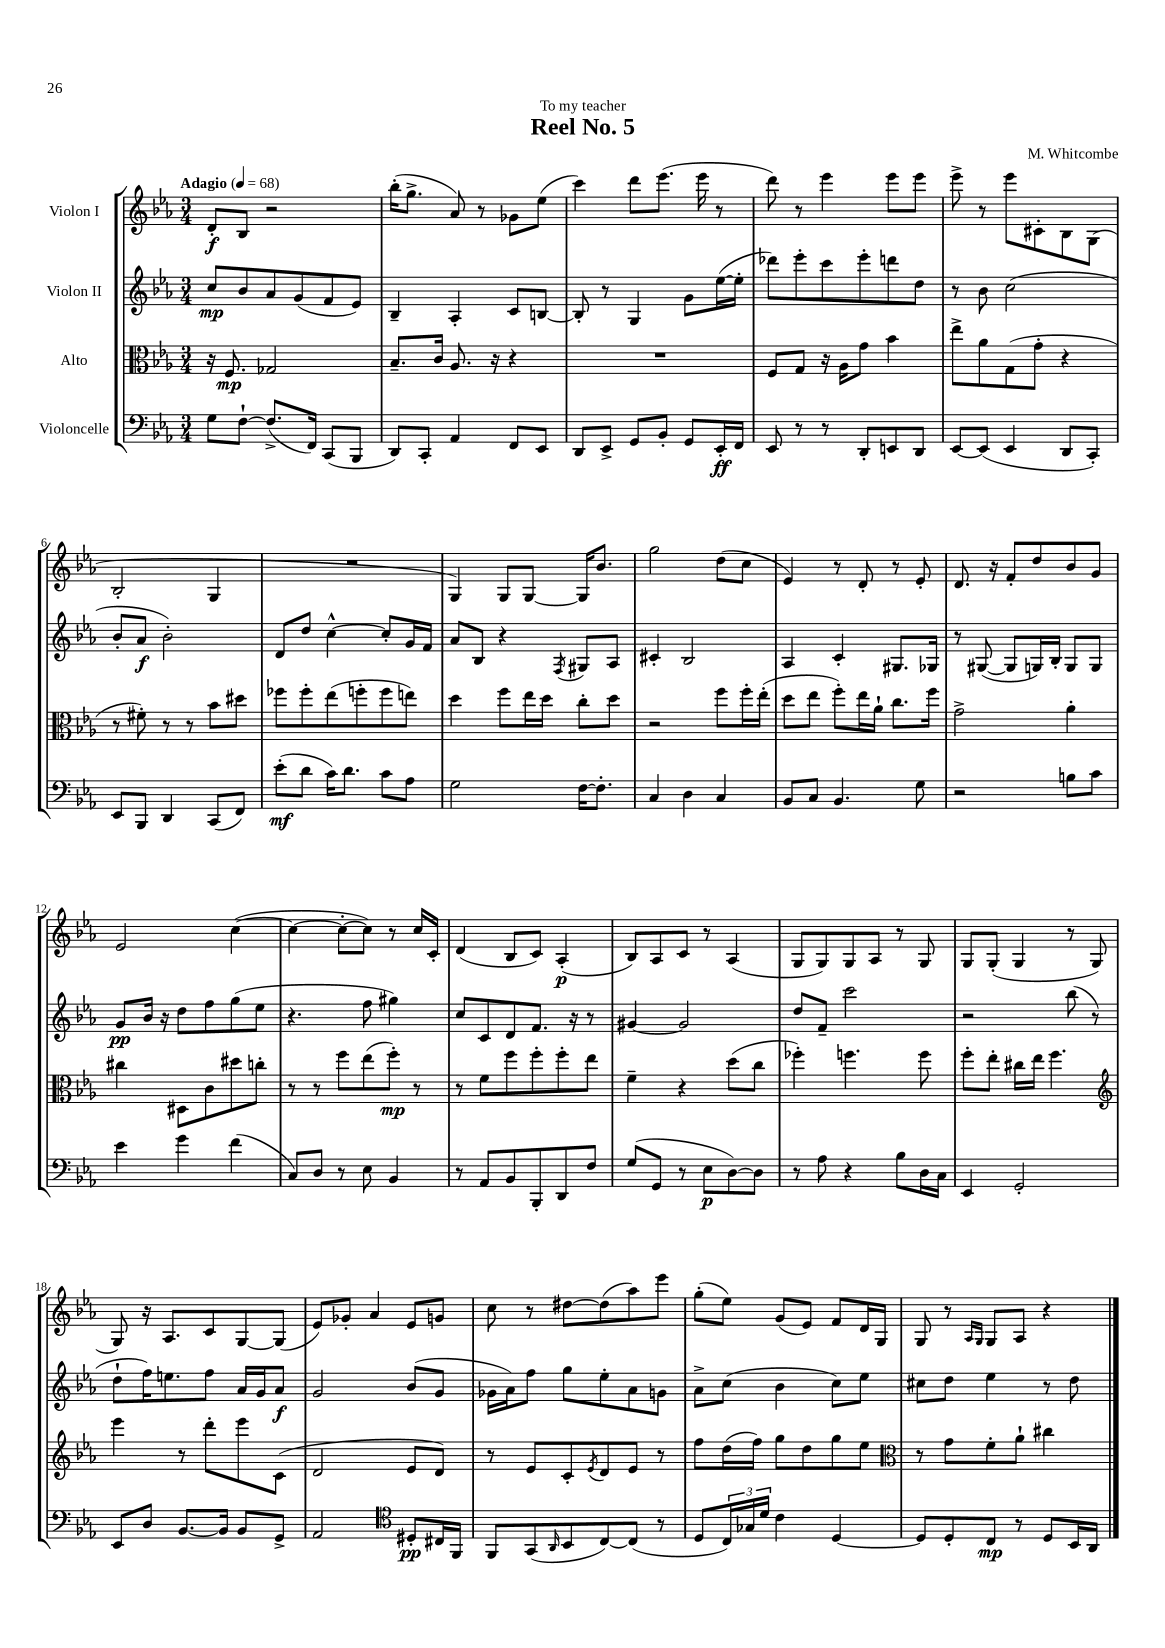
\header { title = "Reel No. 5" composer = "M. Whitcombe" dedication = "To my teacher" }
<<
\new StaffGroup <<
\new Staff = "s0" \with { instrumentName = "Violon I" } {
    \clef treble \key ees \major \numericTimeSignature \time 3/4 \tempo "Adagio" 4 = 68
    d'8-.\f bes8 r2 |
    bes''16-.( g''8.-> aes'8) r8 ges'8 ees''8( |
    c'''4) d'''8 ees'''8.( ees'''16 r8 |
    d'''8) r8 ees'''4 ees'''8 ees'''8 |
    ees'''8-> r8 ees'''8 cis'8-. bes8 g8( |
    bes2-. g4 |
    R2. |
    g4) g8 g8~ g16 bes'8. |
    g''2 d''8( c''8 |
    ees'4) r8 d'8-. r8 ees'8-. |
    d'8. r16 f'8-. d''8 bes'8 g'8 |
    ees'2 c''4~( |
    c''4~ c''8~-. c''8) r8 c''16 c'16-. |
    d'4( bes8 c'8) aes4-.\p( |
    bes8) aes8 c'8 r8 aes4( |
    g8 g8) g8 aes8 r8 g8 |
    g8 g8-.( g4 r8 g8 |
    g8) r16 aes8. c'8 g8~ g8( |
    ees'8) ges'8-. aes'4 ees'8 g'8 |
    c''8 r8 dis''8~ dis''8( aes''8) ees'''8 |
    g''8-.( ees''8) g'8( ees'8) f'8 d'16 g16 |
    g8 r8 \grace { aes16 g16 } g8 aes8 r4 \bar "|." |
}
\new Staff = "s1" \with { instrumentName = "Violon II" } {
    \clef treble \key ees \major \numericTimeSignature \time 3/4
    c''8\mp bes'8 aes'8 g'8( f'8 ees'8) |
    bes4-- aes4-. c'8 b8~ |
    b8-. r8 g4 g'8 ees''16~( ees''16-. |
    des'''8) ees'''8-. c'''8 ees'''8-. d'''8 d''8 |
    r8 bes'8 c''2( |
    bes'8-. aes'8\f bes'2-.) |
    d'8 d''8 c''4~-^ c''8-. g'16 f'16 |
    aes'8 bes8 r4 \acciaccatura { f8 } gis8 aes8 |
    cis'4-. bes2 |
    aes4 c'4-. gis8. ges16 |
    r8 gis8~( gis8 g16) bes16-. g8 g8 |
    g'8\pp bes'16 r16 d''8 f''8 g''8( ees''8 |
    r4. f''8 gis''4) |
    c''8 c'8 d'8 f'8. r16 r8 |
    gis'4~ gis'2 |
    d''8 f'8-- c'''2 |
    r2 bes''8( r8 |
    d''8-! f''16) e''8. f''8 aes'16 g'16 aes'8\f |
    g'2 bes'8( g'8 |
    ges'16 aes'16) f''8 g''8 ees''8-. aes'8 g'8 |
    aes'8-> c''8( bes'4 c''8) ees''8 |
    cis''8 d''8 ees''4 r8 d''8 \bar "|." |
}
\new Staff = "s2" \with { instrumentName = "Alto" } {
    \clef alto \key ees \major \numericTimeSignature \time 3/4
    r16 f8.\mp ges2 |
    bes8.-- c'16 aes8. r16 r4 |
    R2. |
    f8 g8 r16 aes16 g'8 bes'4 |
    ees''8-> aes'8 g8( g'8-. r4 |
    r8 fis'8-.) r8 r8 bes'8 dis''8 |
    fes''8 fes''8-. ees''8( f''8-. f''8 e''8) |
    d''4 f''8 ees''16 d''16 c''8-. d''8 |
    r2 f''8 f''16-. ees''16-.( |
    d''8 ees''8 f''8-.) ees''16 aes'16-! c''8. f''16 |
    g'2-> aes'4-. |
    cis''4 dis8 c'8 dis''8 c''8-. |
    r8 r8 f''8 ees''8( f''8-.\mp) r8 |
    r8 f'8 f''8 f''8-. f''8-. ees''8 |
    f'4-- r4 d''8( c''8 |
    fes''4-.) f''4. f''8 |
    f''8-. ees''8-. cis''16 ees''16 f''4. |
    \clef treble ees'''4 r8 d'''8-. ees'''8 c'8( |
    d'2 ees'8 d'8) |
    r8 ees'8 c'8-. \acciaccatura { ees'8 } d'8 ees'8 r8 |
    f''8 d''16( f''16) g''8 d''8 g''8 ees''8 |
    \clef alto r8 g'8 f'8-. aes'8-! cis''4 \bar "|." |
}
\new Staff = "s3" \with { instrumentName = "Violoncelle" } {
    \clef bass \key ees \major \numericTimeSignature \time 3/4
    g8 f8~-! f8.->( f,16) c,8( bes,,8 |
    d,8) c,8-. aes,4 f,8 ees,8 |
    d,8 ees,8-> g,8 bes,8-. g,8 ees,16-.\ff f,16 |
    ees,8 r8 r8 d,8-. e,8 d,8 |
    ees,8~ ees,8( ees,4 d,8 c,8-.) |
    ees,8 bes,,8 d,4 c,8( f,8) |
    ees'8-.\mf( d'8 c'16) d'8. c'8 aes8 |
    g2 f16~ f8.-. |
    c4 d4 c4 |
    bes,8 c8 bes,4. g8 |
    r2 b8 c'8 |
    ees'4 g'4 f'4( |
    c8) d8 r8 ees8 bes,4 |
    r8 aes,8 bes,8 bes,,8-. d,8 f8 |
    g8( g,8 r8 ees8\p d8~) d8 |
    r8 aes8 r4 bes8 d16 c16 |
    ees,4 g,2-. |
    ees,8 d8 bes,8.~ bes,16 bes,8 g,8-> |
    aes,2 \clef tenor dis8-.\pp cis16 f,16 |
    f,8 g,8( \grace { aes,16 } bes,8 c8~) c8( r8 |
    d8 \tuplet 3/2 { c16) ges16 d'16 } c'4 d4~ |
    d8 d8-. c8\mp r8 d8 bes,16 aes,16 \bar "|." |
}
>>
>>
